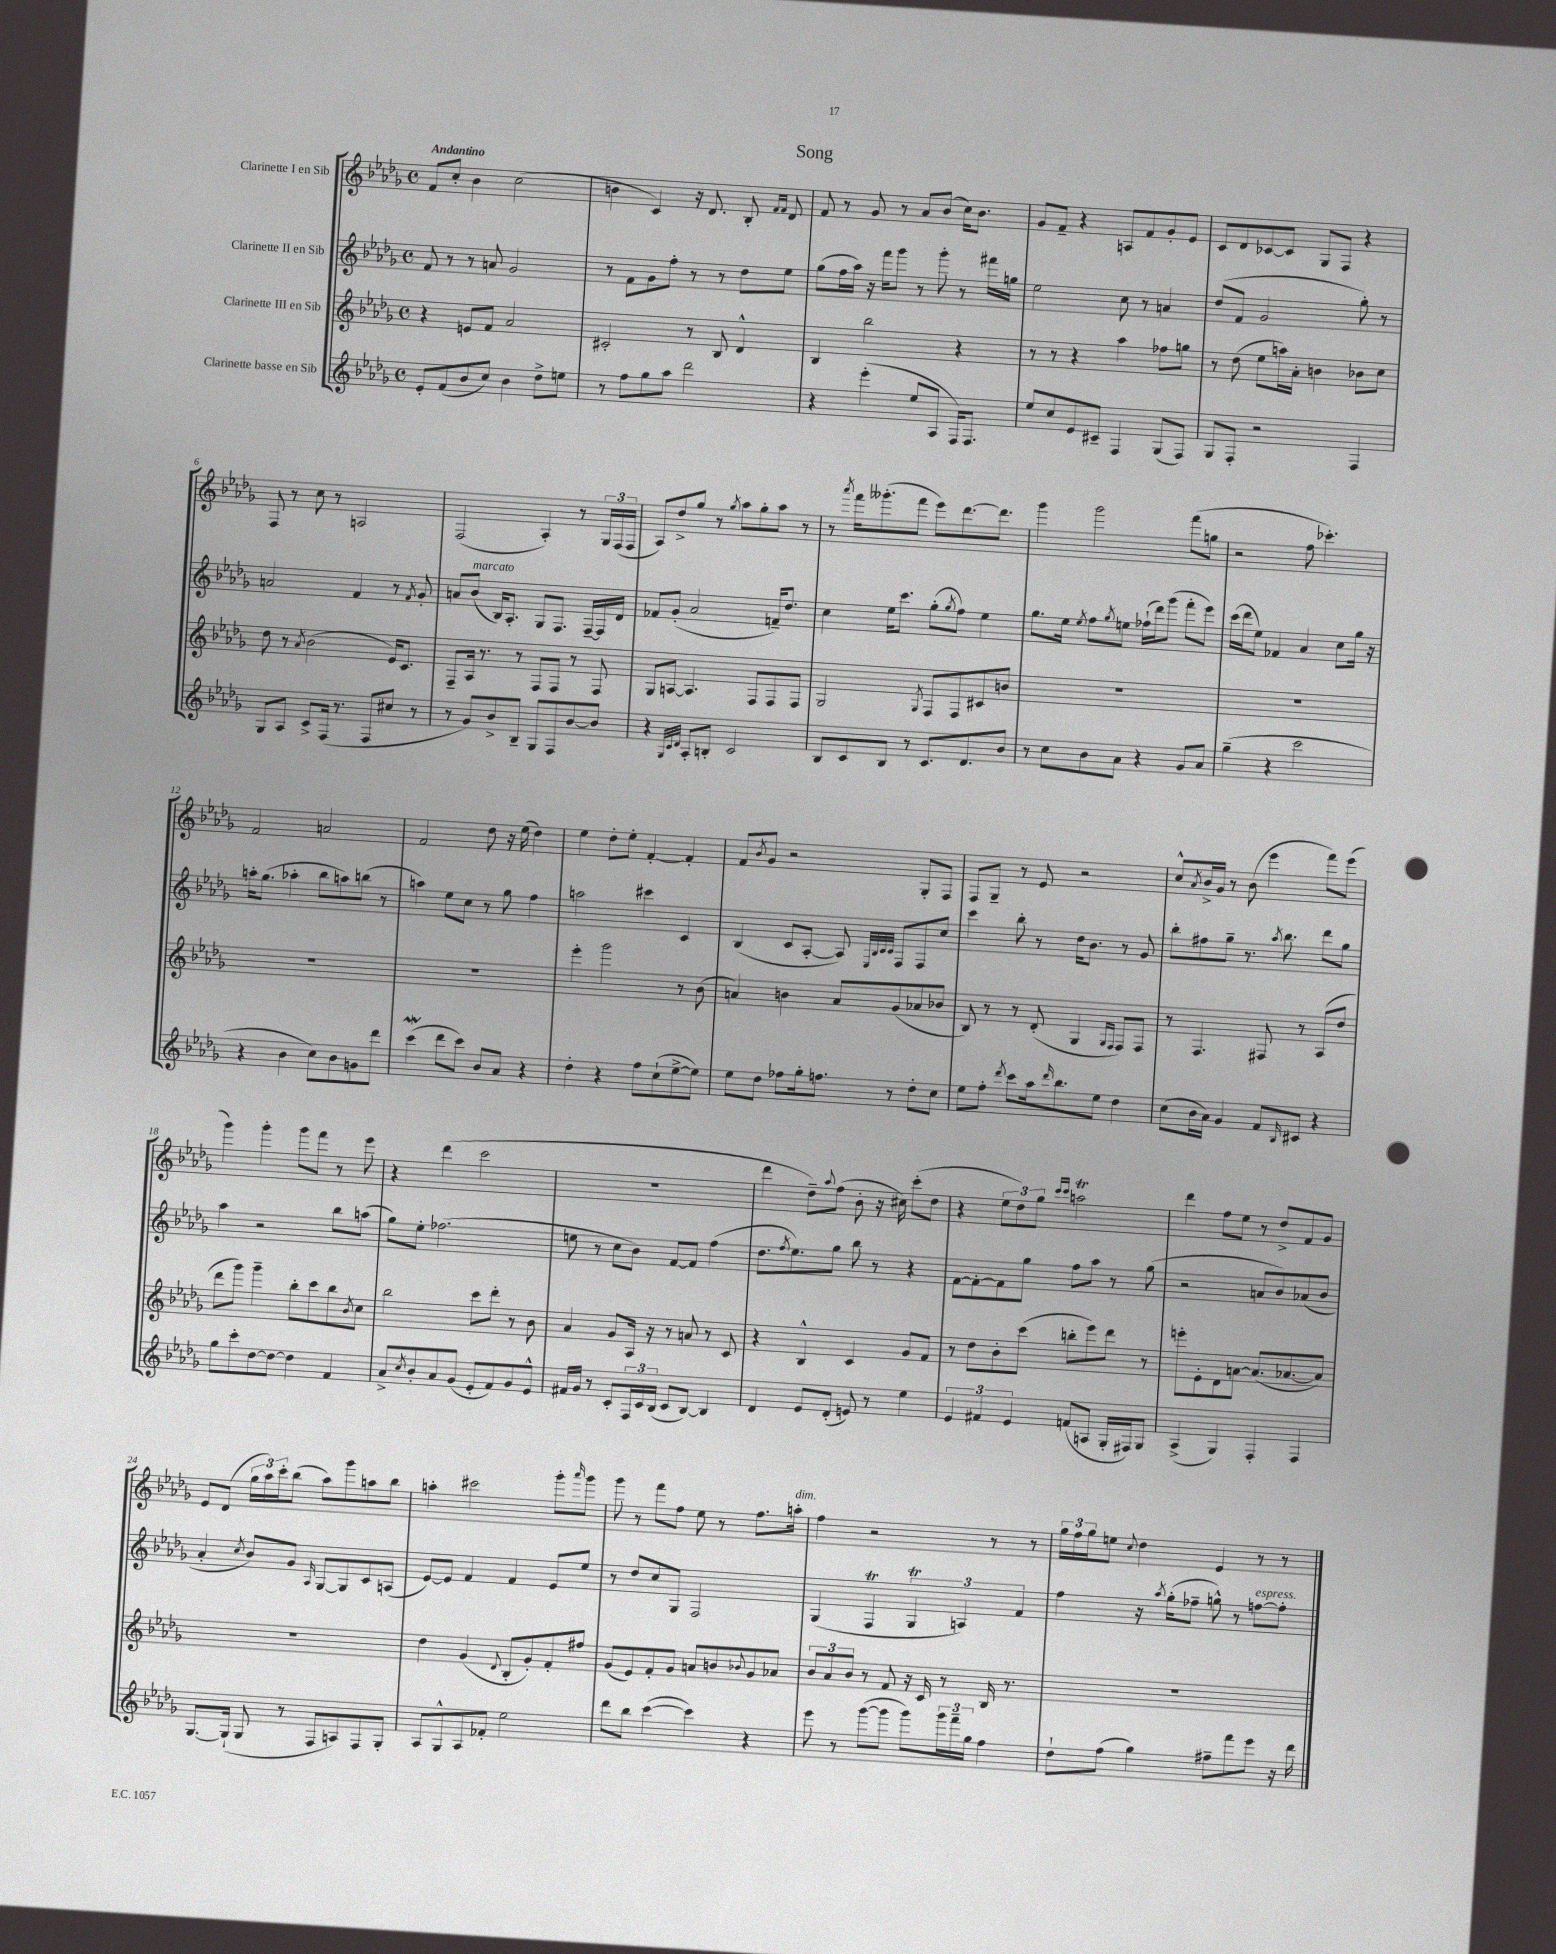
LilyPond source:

\header { title = "Song" }
<<
\new StaffGroup <<
\new Staff = "s0" \with { instrumentName = "Clarinette I en Sib" } {
    \clef treble \key des \major \defaultTimeSignature \time 4/4 \tempo "Andantino"
    f'8 c''8-. bes'4 c''2( |
    b'4 c'4) r16 des'8. bes8-. \grace { f'16 f'16 } des'8 |
    f'8 r8 ges'8 r8 aes'8 bes'8( c''16) bes'8. |
    ges'8 f'8-- r4 a8 f'8 ges'8-. ees'8 |
    c'8 des'8 ces'8~ ces'8 ges8 f8 r4 |
    f8 r8 c''8 r8 a2 |
    f2( aes4-.) r8 \tuplet 3/2 { ges16 f16( f16 } |
    aes8) des''8-> ges''8 r8 \acciaccatura { ges''8 } aes''8 ges''8-. aes''8 r8 |
    r8 \acciaccatura { aes'''8 } f'''16 geses'''8.-.( f'''8 ees'''8) des'''8.~ des'''8. |
    ges'''4 ges'''2 f'''8( g''8 |
    r2 f''8 ces'''4.-.) |
    f'2 a'2 |
    f'2 des''8 r16 ees''16( des''4) |
    ees''4 des''8-. ees''8-. f'4~-. f'4-. |
    f'8 \acciaccatura { bes'8 } ges'8 r2 ges8-. f8 |
    f8 ges8-- r8 ees'8 r2 |
    c''8-^ \acciaccatura { aes'8 } bes'16-> ges'16 r8 bes'8( ees'''4 f'''8) ees'''8( |
    ges'''4) ges'''4-. ges'''8 f'''8 r8 ees'''8 |
    r4 des'''4( c'''2 |
    R1 |
    des'''4 des''8--) \appoggiatura { aes''8 } f''8( bes'8-. r16 cis''16) c'''8-.( des''8 |
    r4 \tuplet 3/2 { ees''8 des''8) ges''8 } \grace { c'''16 c'''16 } a''2\trill |
    des'''4 f''8 ees''8 r8 des''8-> f'8 ges'8 |
    ees'8 des'8( \tuplet 3/2 { ges''16 aes''16) c'''16-. } bes''8( aes''8) ges'''8 a''8 bes''8 |
    a''4-. cis'''2 ges'''8-. \grace { aes'''16 } ges'''8 |
    ges'''8 r8 f'''8 f''8 ees''8 r8 f''8. a''16-.^\markup { \italic "dim." } |
    f''4 r2 r8 r8 |
    \tuplet 3/2 { ges''16 f''16 ges''16 } e''8 \appoggiatura { c''8 } des''4 ees'4 r8 r8 \bar "|." |
}
\new Staff = "s1" \with { instrumentName = "Clarinette II en Sib" } {
    \clef treble \key des \major \defaultTimeSignature \time 4/4
    f'8 r8 r8 a'8 ges'2 |
    r8 f'8 ges'8 f''8-. r8 r8 des''8 ees''8 |
    ges''8( f''16 aes''16) r16 f'''16 ges'''8 r8 ges'''8-. r8 fis'''16 g''16 |
    ees''2 c''8 r8 a'4 |
    des''8( f'8 ges'2 ges''8-.) r8 |
    a'2 f'4 r8 \acciaccatura { f'8 } ges'8-. |
    a'8 bes'8^\markup { \italic "marcato" }( bes16) aes8.-. ges8 f8. f16~-- f16 des'16 |
    fes'8 ges'8-.( aes'2 f'16--) des''8. |
    c''4 ees''16 c'''8. ges''8-.( \acciaccatura { ges''8 } f''8) ees''4 |
    ges''8. ees''16 \acciaccatura { ees''8 } f''8 \acciaccatura { ges''8 } e''8 fes''16-!( des'''16) ges'''8( f'''8-. ees'''8) |
    c'''16( des'''16 ees''8) fes'4 aes'4 c''8 ges''16 r16 |
    a''16-. ges''8.( aes''4-. bes''8 a''8) b''8( r8 |
    a''4) ees''8 c''8 r8 ges''8 f''4 |
    a''2 cis'''4 c'4 |
    bes4( c'8 aes8~-. aes8) \grace { ees32 bes32 c'32 c'32 } f8 f8 c''8 |
    c'''4 bes''8-. r8 des''16 bes'8. r8 ges'8 |
    bes''8-. fis''8 ges''8-- r8. \acciaccatura { aes''8 } bes''8. des'''8 ges''8 |
    aes''4 r2 bes''8 a''8( |
    ges''8) ees''8-. fes''2.( |
    e''8 r8 c''8 bes'8) f'8~ f'8 f''4( |
    des''8. \acciaccatura { f''8 } ees''8.) ges''8 bes''8 r8 r4 |
    f'8~ f'8~-. f'8 ges''8 f''8 aes''8 r8 ges''8( |
    r2 a'8 bes'8) aes'8( bes'8 |
    aes'4-. \acciaccatura { c''8 } bes'8) ges'8 \grace { aes16 } ges8~ ges8 c'8 a8( |
    ees'8~) ees'8 f'4 f'4 ees'8 ees''8 |
    r8 des''8 c''8 ges8 f2 |
    ges4( f4\trill \tuplet 3/2 { ges4\trill a4) f'4 } |
    f''4 r16 \acciaccatura { aes''8 } ges''16-.( fes''8-- g''8-^) r8 f''8~^\markup { \italic "espress." } f''8-. \bar "|." |
}
\new Staff = "s2" \with { instrumentName = "Clarinette III en Sib" } {
    \clef treble \key des \major \defaultTimeSignature \time 4/4
    r4 e'8 f'8 aes'2 |
    cis'2-. r8 bes8 des'4-^ |
    bes4 bes''2 r4 |
    r8 r8 r4 aes''4 fes''8 g''8 |
    r8 des''8( ees''8 a''16) aes'16-. b'4 bes'8 c''8 |
    des''8 r8 \acciaccatura { aes'8 } bes'2( ees'16) c'8. |
    f8-- aes16 r8. r8 f8 f8 r8 f8 |
    ges8 a8~ a4. f8 f8 f8 |
    ges2 \acciaccatura { ges8 } f8 f8 cis'8 b'8 |
    R1 |
    R1 |
    R1 |
    R1 |
    ees'''4-. ges'''2 r8 bes'8( |
    a'4) b'4 a'8 ges'8( aes'8 bes'8 |
    bes8) r8 r8 des'8-.( ges4 \grace { ges16 f16 } f8) f8 |
    r8 f4. fis8 r8 aes8( des''8 |
    des'''8 ges'''8) ges'''4-- bes''8-. c'''8 bes''8 \acciaccatura { bes'8 } c''8 |
    bes''2 c'''8 des'''8-. r8 bes'8 |
    aes'4 ges'8 aes16 r16 r8 a'8 r8 c'8 |
    r4 bes4-^ c'4 ges'8 f'8 |
    r8 des''8 bes'8-. c'''8( b''8-. ees'''8) des'''8 r8 |
    e'''8-. ees'8-. des'8 a'8~ a'8.( aes'8.~ aes'8) |
    R1 |
    des''4 ges'4( \appoggiatura { des'8 } bes8-. ges'8-.) f'8-. fis''8 |
    ges'8( ees'8) f'8-. ges'8 a'8 b'8 \appoggiatura { bes'8 } ges'8 aes'8 |
    \tuplet 3/2 { bes'8 aes'8 bes'8 } r8 f'8 r16 c'16 r8 bes16 r8. |
    R1 \bar "|." |
}
\new Staff = "s3" \with { instrumentName = "Clarinette basse en Sib" } {
    \clef treble \key des \major \defaultTimeSignature \time 4/4
    ees'8-. f'8( bes'8 c''8) bes'4 des''8-> e''8 |
    r8 f''8 ges''8 aes''8 des'''2 |
    r4 ees'''4-.( ees''8 aes8 f16) f8. |
    ees''8 c''8 ees'8 cis'8-- f4 ges8( f8) |
    ges8 f8-. r2 f4 |
    ges8 aes8 c'8-> f16( r8. f8 cis''8 r8 |
    r8 ges'8) bes'8-> bes8-- ges8 f8 bes'8~ bes'8 |
    r4 \grace { ges32 c'32 des'32 } aes8-. b8-. c'2 |
    bes8 c'8 bes8 r8 c'8. des'8. bes'8 |
    r8 c''8 bes'8 aes'8 r4 ges'8 aes'8 |
    ges''4--( r4 c'''2 |
    r4 bes'4 c''8) bes'8 g'8 des'''8 |
    c'''4\mordent( des'''8 c'''8) bes'8 aes'8 r4 |
    des''4-. r4 f''8 c''8-!( ees''8~-> ees''8) |
    ees''8 des''8 fes''8 ges''16-. f''8. r8 des''8-. c''8 |
    ees''8 f''8-. \acciaccatura { des'''8 } c'''8 aes''16 \grace { des'''16 } bes''8. ees''8 des''4 |
    c''8( bes'16 aes'16) ges'4 f'8 \grace { bes16 } cis'8 r4 |
    ges''8 c'''8-. des''8~ des''8~ des''4 f'4 |
    aes'8-> \acciaccatura { c''8 } bes'8-. aes'8 ges'8( ees'8-. f'8) ges'8 ees'8-^ |
    fis'16 ges'16 r8 c'8-. \tuplet 3/2 { f16 c'16 bes16( } c'8 bes8~) bes4 |
    des'4 ees'8 des'8-.( e'8) r8 ees''4 |
    \tuplet 3/2 { ees'4 fis'4 ees'4 } f'8( a8 ges16-. fis16) ges8 |
    aes4->( ges4) f4-. f4 |
    ges8.~ ges16-!( ges8 r8 f8 a8) f8 ges8-. |
    aes8 ges8-^ aes8 fes'8-. ees''2 |
    des'''8 bes''8 c'''4~( c'''4) r4 |
    ees'''8 r8 ges'''8~( ges'''8 ges'''8) \tuplet 3/2 { ges'''16 f'''16-- ges''16 } f''4 |
    des''8-! f''8( ges''4) fis''8-- f'''8 ees'''8 r16 des'''16 \bar "|." |
}
>>
>>
